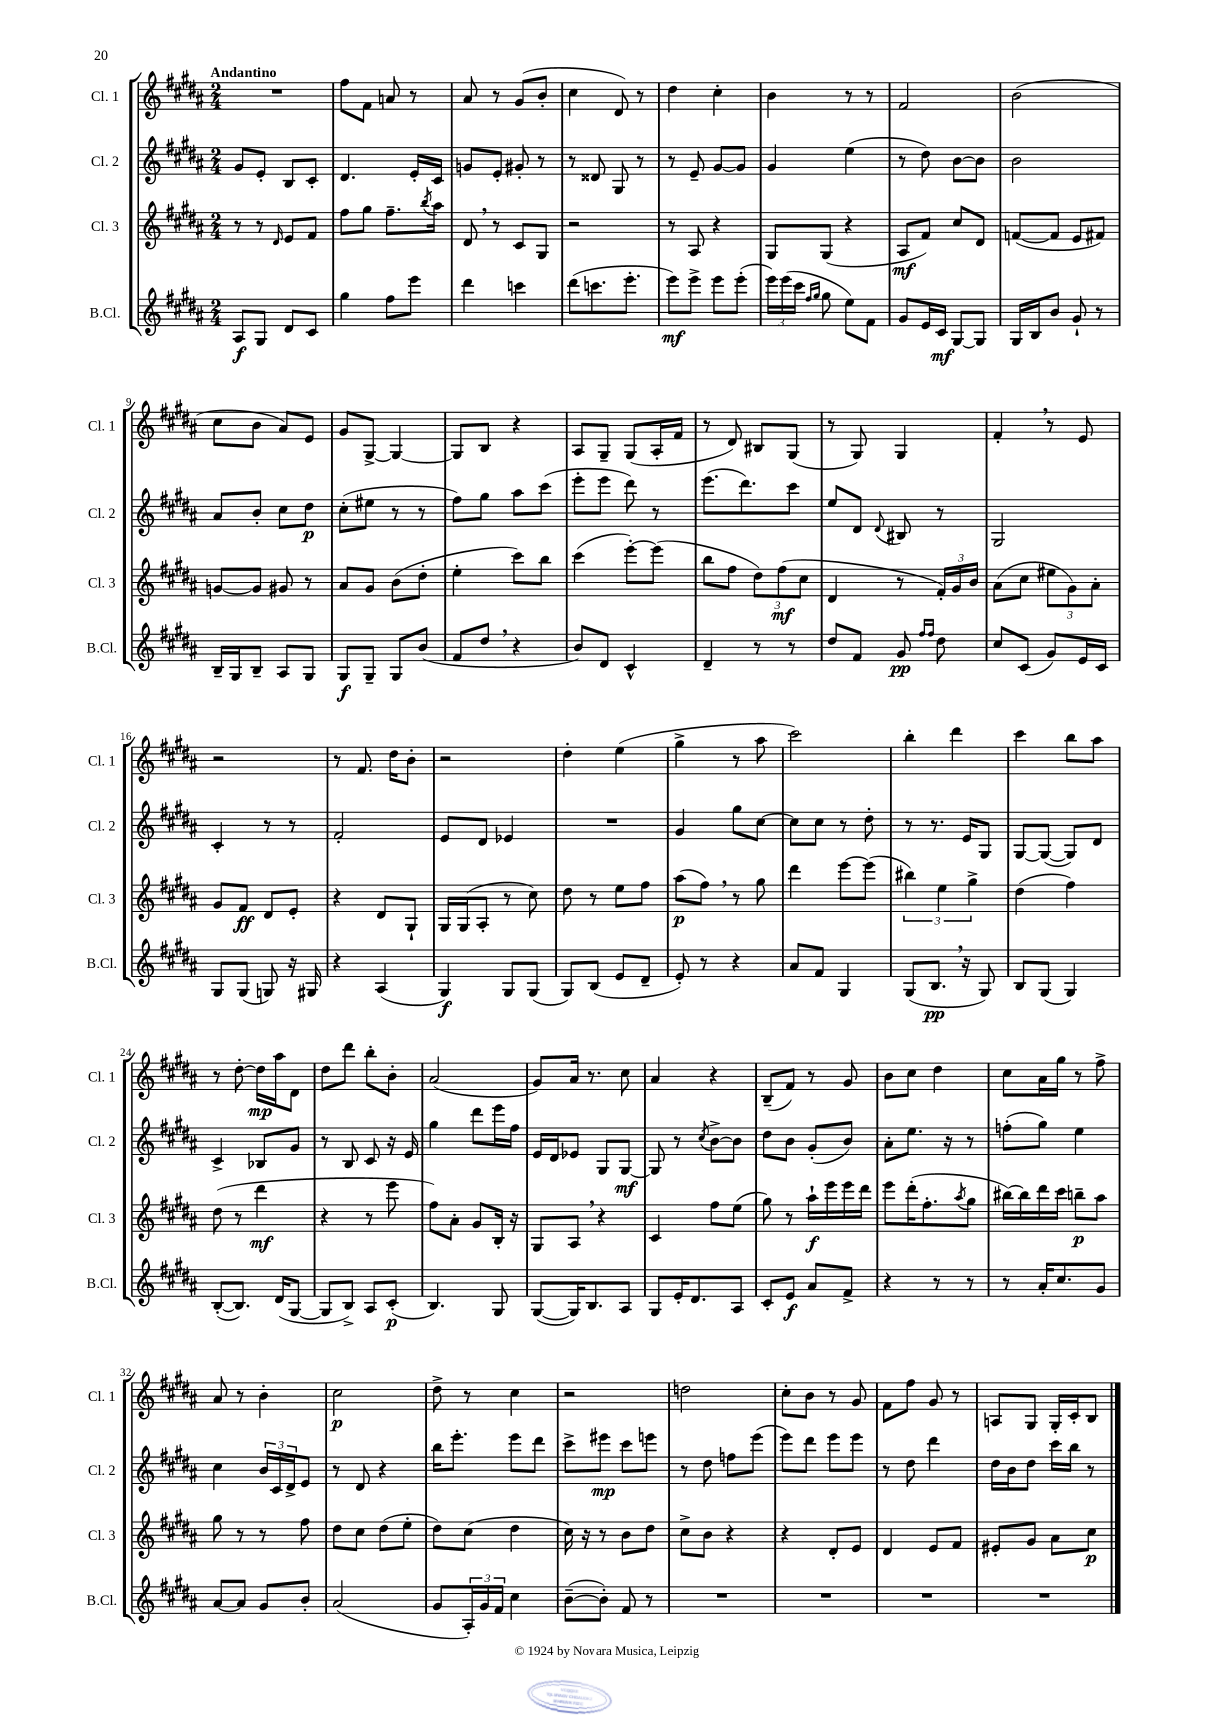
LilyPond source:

<<
\new StaffGroup <<
\new Staff = "s0" \with { instrumentName = "Cl. 1" shortInstrumentName = "Cl. 1" } {
    \clef treble \key b \major \numericTimeSignature \time 2/4 \tempo "Andantino"
    R2 |
    fis''8 fis'8 a'8 r8 |
    ais'8 r8 gis'8( b'8-. |
    cis''4 dis'8) r8 |
    dis''4 cis''4-. |
    b'4 r8 r8 |
    fis'2 |
    b'2( |
    cis''8 b'8 ais'8) e'8 |
    gis'8 gis8~-> gis4~ |
    gis8 b8 r4 |
    ais8 gis8-- gis8( ais16-. fis'16 |
    r8 dis'8) bis8 gis8( |
    r8 gis8) gis4 |
    fis'4-. \breathe r8 e'8 |
    r2 |
    r8 fis'8. dis''16 b'8-. |
    r2 |
    dis''4-. e''4( |
    gis''4-> r8 ais''8 |
    cis'''2) |
    b''4-. dis'''4 |
    cis'''4 b''8 ais''8 |
    r8 dis''8~-. dis''16\mp ais''16 dis'8 |
    dis''8 dis'''8 b''8-. b'8-. |
    ais'2( |
    gis'8) ais'16 r8. cis''8 |
    ais'4 r4 |
    b8--( fis'8) r8 gis'8 |
    b'8 cis''8 dis''4 |
    cis''8 ais'16 gis''16 r8 fis''8-> |
    ais'8 r8 b'4-. |
    cis''2\p |
    dis''8-> r8 cis''4 |
    r2 |
    d''2 |
    cis''8-. b'8 r8 gis'8 |
    fis'8 fis''8 gis'8 r8 |
    a8 gis8 gis16-. cis'16-. b8 \bar "|." |
}
\new Staff = "s1" \with { instrumentName = "Cl. 2" shortInstrumentName = "Cl. 2" } {
    \clef treble \key b \major \numericTimeSignature \time 2/4
    gis'8 e'8-. b8 cis'8-. |
    dis'4. e'16-. cis'16 |
    g'8 e'8-. gis'8-. r8 |
    r8 disis'8 gis8 r8 |
    r8 e'8-- gis'8~ gis'8 |
    gis'4 e''4( |
    r8 dis''8) b'8~ b'8 |
    b'2 |
    ais'8 b'8-. cis''8 dis''8\p |
    cis''8-.( eis''8 r8 r8 |
    fis''8) gis''8 ais''8 cis'''8( |
    e'''8-. e'''8 dis'''8) r8 |
    e'''8.( dis'''8.) cis'''8 |
    e''8 dis'8 \appoggiatura { dis'8 } bis8 r8 |
    gis2 |
    cis'4-. r8 r8 |
    fis'2-. |
    e'8 dis'8 ees'4 |
    R2 |
    gis'4 gis''8 cis''8~ |
    cis''8 cis''8 r8 dis''8-. |
    r8 r8. e'16 gis8 |
    gis8~ gis8~( gis8) dis'8 |
    cis'4-> bes8 gis'8 |
    r8 b8 cis'8 r16 e'16 |
    gis''4 dis'''8 e'''16 fis''16 |
    e'16 dis'16 ees'8 gis8 gis8~\mf |
    gis8 r8 \acciaccatura { cis''8 } b'8~-> b'8 |
    dis''8 b'8 gis'8-.( b'8) |
    ais'8-. e''8. r16 r8 |
    f''8-.( gis''8) e''4 |
    cis''4 \tuplet 3/2 { b'16 cis'16 dis'16-> } e'8 |
    r8 dis'8 r4 |
    b''16 e'''8.-. e'''8 dis'''8 |
    cis'''8-> eis'''8\mp cis'''8 e'''8 |
    r8 dis''8 f''8 e'''8( |
    e'''8) dis'''8 e'''8 e'''8 |
    r8 dis''8 dis'''4 |
    dis''16 b'16 dis''8 cis'''16 b''16 r8 \bar "|." |
}
\new Staff = "s2" \with { instrumentName = "Cl. 3" shortInstrumentName = "Cl. 3" } {
    \clef treble \key b \major \numericTimeSignature \time 2/4
    r8 r8 \grace { dis'16 } e'8 fis'8 |
    fis''8 gis''8 fis''8.-- \acciaccatura { b''8 } ais''16 |
    dis'8 \breathe r8 cis'8 gis8 |
    r2 |
    r8 ais8 r4 |
    gis8 gis8( r4 |
    ais8\mf fis'8) cis''8 dis'8 |
    f'8~( f'8 e'8 fis'8) |
    g'8~ g'8 gis'8 r8 |
    ais'8 gis'8 b'8( dis''8-. |
    e''4-. cis'''8) b''8 |
    cis'''4( e'''8~-.) e'''8( |
    b''8 fis''8 \tuplet 3/2 { dis''8) fis''8\mf( cis''8 } |
    dis'4 r8 \tuplet 3/2 { fis'16-.) gis'16 b'16 } |
    ais'8( cis''8 \tuplet 3/2 { eis''8 gis'8) ais'8-. } |
    gis'8 fis'8\ff dis'8 e'8-. |
    r4 dis'8 gis8-! |
    gis16 gis16( ais8-. r8 cis''8) |
    dis''8 r8 e''8 fis''8 |
    ais''8\p( fis''8) \breathe r8 gis''8 |
    dis'''4 e'''8~ e'''8( |
    \tuplet 3/2 { bis''4) e''4 gis''4-> } |
    dis''4( fis''4) |
    dis''8( r8 dis'''4\mf |
    r4 r8 e'''8 |
    fis''8) ais'8-. gis'8 b16-. r16 |
    gis8 ais8 \breathe r4 |
    cis'4 fis''8 e''8( |
    gis''8) r8 ais''16-!\f e'''16 e'''16 dis'''16 |
    e'''8 dis'''16-.( fis''8.-. \acciaccatura { ais''8 } gis''8 |
    bis''16~) bis''16 dis'''16 cis'''16 b''8--\p ais''8 |
    gis''8 r8 r8 fis''8 |
    dis''8 cis''8 dis''8( e''8-. |
    dis''8) cis''8( dis''4 |
    cis''16) r16 r8 b'8 dis''8 |
    cis''8-> b'8 r4 |
    r4 dis'8-. e'8 |
    dis'4 e'8 fis'8 |
    eis'8-. gis'8 ais'8 cis''8\p \bar "|." |
}
\new Staff = "s3" \with { instrumentName = "B.Cl." shortInstrumentName = "B.Cl." } {
    \clef treble \key b \major \numericTimeSignature \time 2/4
    ais8\f gis8 dis'8 cis'8 |
    gis''4 fis''8 e'''8 |
    dis'''4 c'''4 |
    dis'''8( c'''8. e'''8.-. |
    e'''8\mf) e'''8-> e'''8 e'''8-.( |
    \tuplet 3/2 { e'''16) e'''16( cis'''16 } \grace { fis''16 gis''16 } gis''8 e''8) fis'8 |
    gis'8 e'16 cis'16\mf gis8~ gis8 |
    gis16 b16 b'8 gis'8-! r8 |
    b16-- gis16 b8-- ais8 gis8 |
    gis8\f gis8-- gis8 b'8( |
    fis'8 dis''8 \breathe r4 |
    b'8) dis'8 cis'4-^ |
    dis'4-- r8 r8 |
    dis''8 fis'8 gis'8\pp \grace { fis''16 fis''16 } dis''8 |
    cis''8 cis'8( gis'8) e'16 cis'16 |
    gis8 gis8( g8) r16 gis16 |
    r4 ais4( |
    gis4\f) gis8 gis8( |
    gis8) b8( e'8 dis'8-- |
    e'8-.) r8 r4 |
    ais'8 fis'8 gis4 |
    gis8( b8.\pp \breathe r16 gis8) |
    b8 gis8( gis4) |
    b8~-.( b8.) dis'16( gis8~ |
    gis8 b8->) ais8 cis'8-.\p( |
    b4.) gis8 |
    gis8~( gis16) b8. ais8 |
    gis8 e'16-. dis'8. ais8 |
    cis'8-. e'8\f ais'8 fis'8-> |
    r4 r8 r8 |
    r8 ais'16-. cis''8. gis'8 |
    ais'8~ ais'8 gis'8 b'8-. |
    ais'2( |
    gis'8 \tuplet 3/2 { ais16-.) gis'16 fis'16 } cis''4 |
    b'8~--( b'8-.) fis'8 r8 |
    R2 |
    R2 |
    R2 |
    R2 \bar "|." |
}
>>
>>
